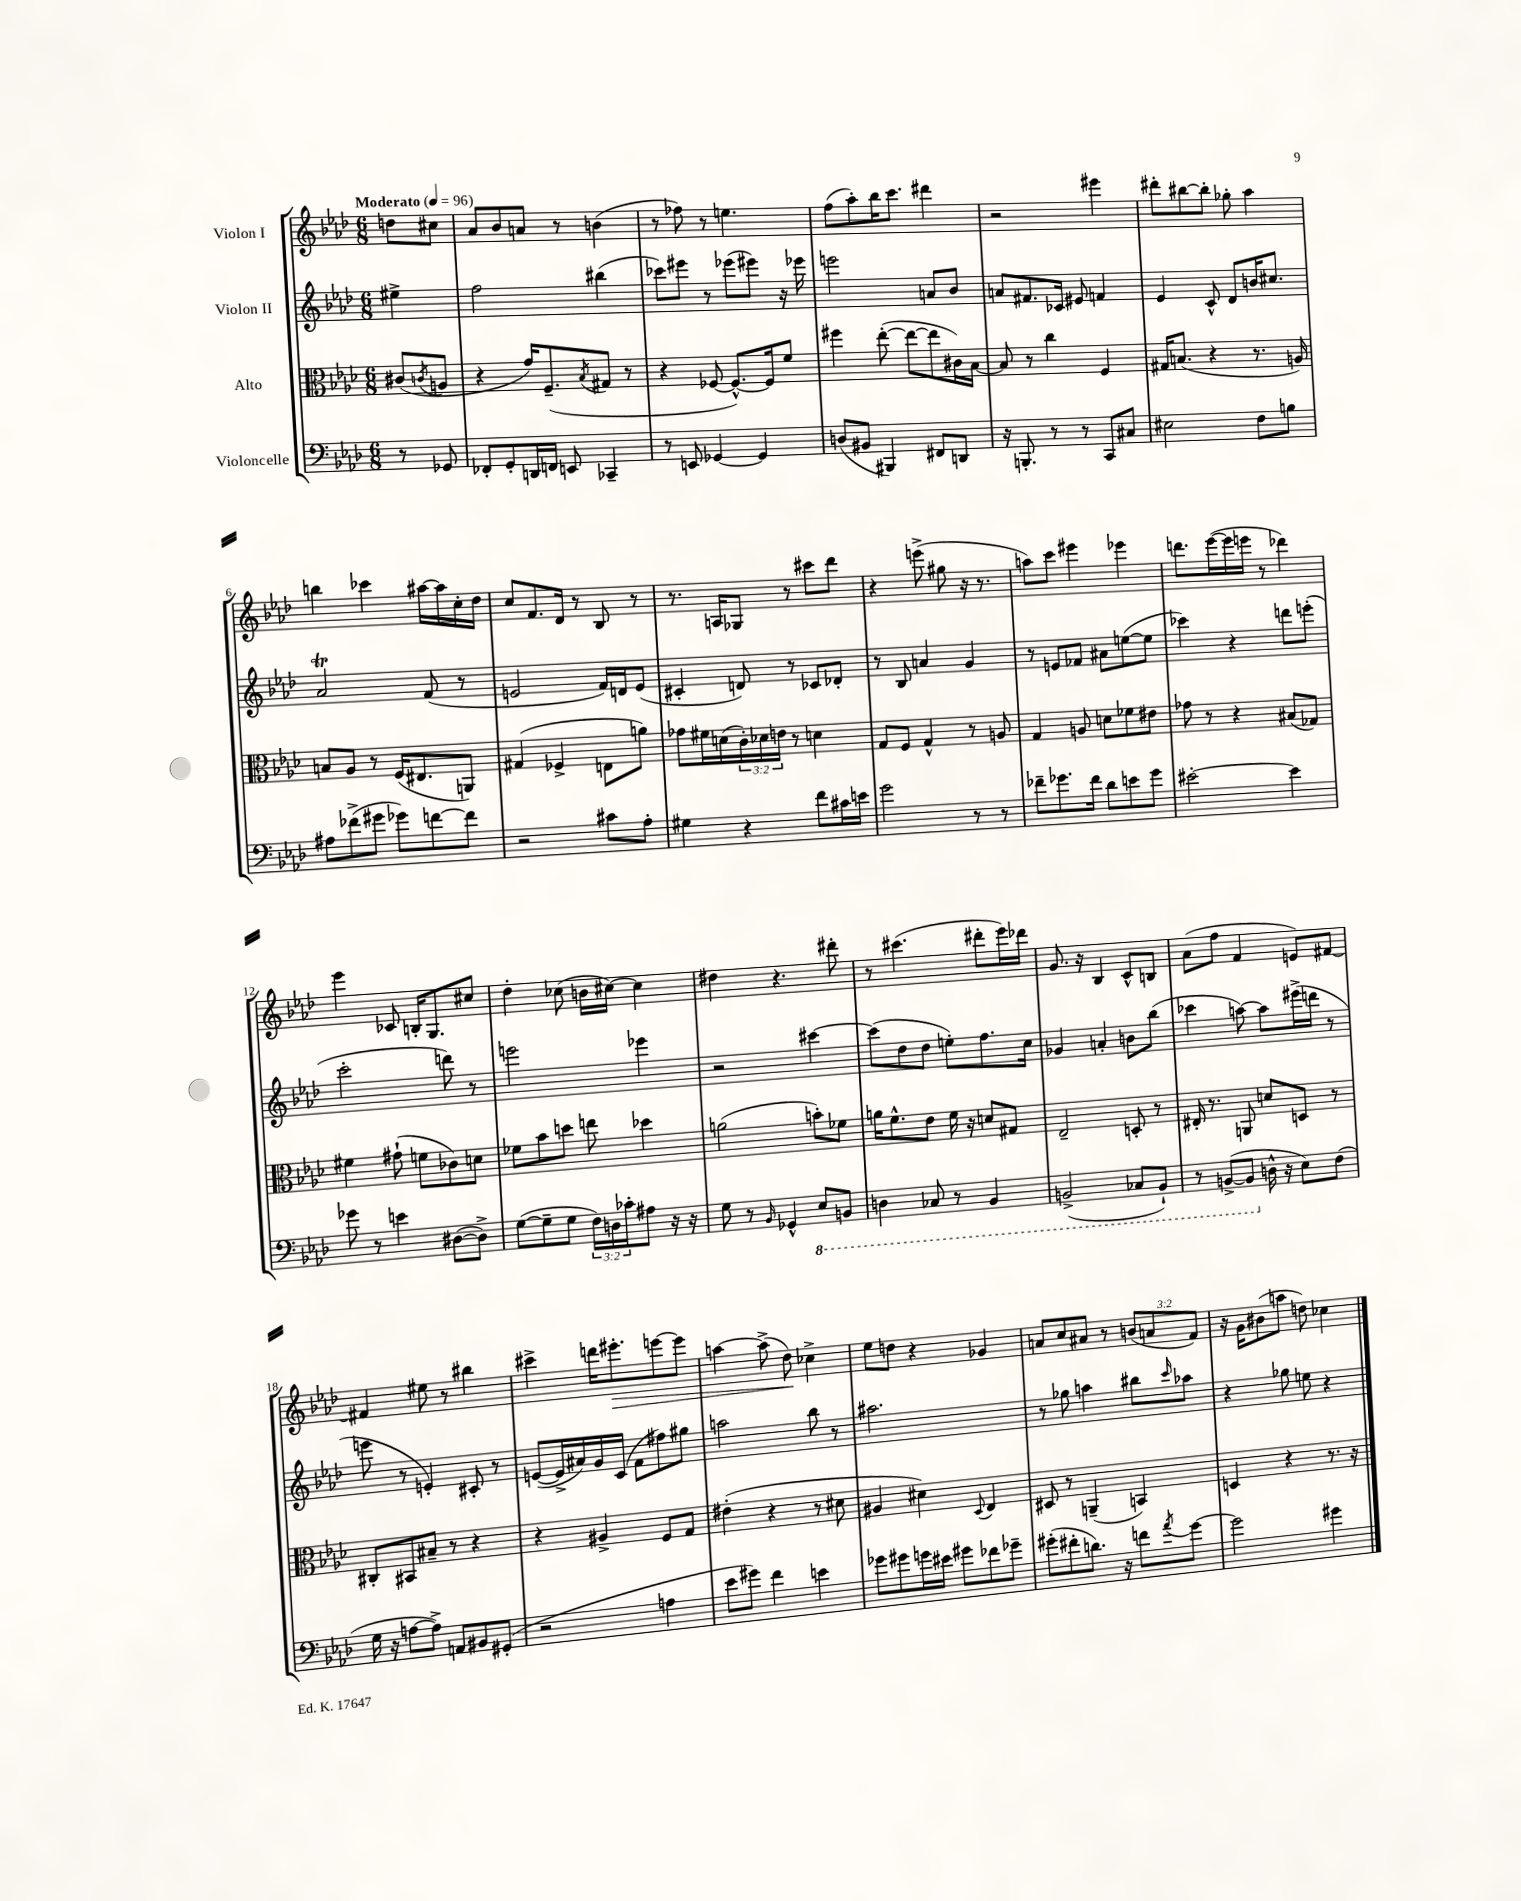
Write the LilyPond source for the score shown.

<<
\new StaffGroup <<
\new Staff = "s0" \with { instrumentName = "Violon I" } {
    \clef treble \key aes \major \numericTimeSignature \time 6/8 \override Staff.TupletNumber.text = #tuplet-number::calc-fraction-text \partial 4 \tempo "Moderato" 4 = 96
    d''8 cis''8 |
    aes'8 bes'8 a'8 r8 b'4( |
    r8 fes''8) r8 e''4. |
    f''8( aes''8-.) bes''16 c'''8. dis'''4 |
    r2 eis'''4 |
    dis'''8-. bis''8~ bis''8-. ges''8-. aes''4 |
    b''4 ces'''4 ais''16~ ais''16 c''16-. des''16 |
    c''8 f'8. des'16 r8 bes8 r8 |
    r8. a16 ges8 r8 cis'''8 des'''8 |
    r4 e'''8->( gis''8 r16 r8. |
    a''8) c'''8 eis'''4 ees'''4 |
    d'''8. ees'''16~( ees'''16 e'''16 r8 des'''4) |
    ees'''4 ces'8 b16-. g8. cis''8 |
    des''4-. ces''8( b'16 cis''16~) cis''4 |
    dis''4 r4. dis'''8-. |
    r8 cis'''4.( dis'''8-. ees'''16) des'''16 |
    g'8. r16 bes4 c'8-^ b8 |
    aes'8( f''8 f'4 e'8) fis'8~ |
    fis'4 eis''8 r8 bis''4 |
    cis'''4-> d'''16 eis'''8.-.\> e'''8~ e'''8 |
    a''4~ a''8->( des''8\!) ces''4-> |
    ees''8 d''8 r4 ges'4 |
    a'8 c''8 ais'8 r8 \tuplet 3/2 { b'8( a'8 f'8) } |
    r16 g'16 bis'8( a''8 d''8) ces''4 \bar "|." |
}
\new Staff = "s1" \with { instrumentName = "Violon II" } {
    \clef treble \key aes \major \numericTimeSignature \time 6/8 \partial 4
    eis''4-> |
    f''2 bis''4( |
    ces'''8) eis'''8 r8 ees'''8( eis'''8) r16 ees'''16 |
    e'''2 a'8 bes'8 |
    a'8 fis'8. ces'16 eis'8 f'4 |
    ees'4 c'8-^ des'8 b'16 cis''8. |
    aes'2\trill f'8( r8 |
    e'2 f'16) d'16 e'8( |
    cis'4-. d'8) r8 ces'8 des'8-. |
    r8 bes8 a'4 g'4 |
    r8 e'8 fes'8 ais'8 e''8~( e''8 |
    ces'''4) r4 d'''8 e'''8-.( |
    c'''2-. d'''8) r8 |
    e'''2 ees'''4 |
    r2 cis'''4~ |
    cis'''8( des''8 des''8 e''8-.) f''8. c''16 |
    ges'4 a'4-. b'8 bes''8( |
    ces'''4 a''8~) a''8 eis'''16->( d'''16 r8 |
    e'''8 r8 e'4-.) cis'8-. r8 |
    e'8~( e'16-> ais'16) g'16 c'16( f'8 fis''8) gis''8 |
    a''2 bes''8 r8 |
    ais''2. |
    r8 ges''8 a''4 bis''8 \grace { c'''16 } aes''8 |
    r4 ges''8 e''8 r4 \bar "|." |
}
\new Staff = "s2" \with { instrumentName = "Alto" } {
    \clef alto \key aes \major \numericTimeSignature \time 6/8 \override Staff.TupletNumber.text = #tuplet-number::calc-fraction-text \partial 4
    cis'8( \acciaccatura { c'8 } a8 |
    r4 g'16) f8.--( \acciaccatura { bes8 } gis8 r8 |
    r4 fes8~ fes8.~-^) fes16 f'8 |
    fis''4 ees''8~-.( ees''8~ ees''8 cis'16) bes16~ |
    bes8 r8 c''4 f4 |
    gis16 b8.( r4 r8. a16) |
    b8 aes8 r8 f16( eis8. a,8) |
    gis4( fes4-> e8 a'8) |
    ges'8 fis'16 d'16( \tuplet 3/2 { c'16-.) des'16 e'16 } r8 d'4 |
    g8 f8 g4-^ r8 a8 |
    g4 a8 d'8 fes'8 eis'8 |
    ges'8 r8 r4 bis8( ges8) |
    fis'4 gis'8-!( f'8 ces'8) d'8 |
    fes'8 bes'8 d''8 e''8 des''4 |
    a'2( b'8-.) fes'8 |
    a'16 f'8.-^ ees'8 f'16 r16 d'8 gis8 |
    ees2-- d8-. r8 |
    eis16-. r8. a,8 d'8 d8 r8 |
    cis8-. bis,8 bis8-- r8 r4 |
    r4 ais4-> f8 g8 |
    eis'4-.( r4 r8 dis'8 |
    ais4 dis'4) \appoggiatura { des8 } ees4 |
    dis8 r8 a,4--( b,4) |
    d4 r4 r8. r16 \bar "|." |
}
\new Staff = "s3" \with { instrumentName = "Violoncelle" } {
    \clef bass \key aes \major \numericTimeSignature \time 6/8 \override Staff.TupletNumber.text = #tuplet-number::calc-fraction-text \partial 4
    r8 ges,8 |
    fes,8-. g,8-. d,16 f,16 e,8 ces,4-- |
    r8 e,8 ges,4~ ges,4 |
    d8( bis,8 bis,,4) fis,8 d,8 |
    r16 b,,8.-. r8 r8 c,8 cis8 |
    eis2 f8 b8 |
    ais8 fes'8->( gis'8 ges'8) f'8~ f'8 |
    r2 cis'8 aes8-. |
    gis4 r4 f'8 cis'16 e'16 |
    g'2 r8 r8 |
    fes'8-- ges'8. fes'16 des'8 e'8 ges'8 |
    eis'2~-. eis'4 |
    ges'8 r8 e'4 dis8~( dis8->) |
    g8~( g8-- g8 \tuplet 3/2 { f16) d16 ces'16-. } ais8 r16 r16 |
    g8 r8 \grace { bes,16 } ges,4-^ \ottava #-1 ees,8 b,,8 |
    d,4 ces,8 r8 bes,,4 |
    b,,2->( ces,8 b,,8-!) |
    r8 b,,8~->( b,,8 \ottava #0 d16-^ r16 ees8) f8( |
    g16 r16 a8~ a8->) a,8 bis,8 gis,8-.( |
    r2 a4 |
    ees'8 gis'8) f'4 e'4 |
    ges'8 gis'8 g'16 eis'16 gis'8 fes'8 ges'8-- |
    gis'8-.( fis'8-. d'8.) r16 f'8 \acciaccatura { aes'8 } gis'8~ |
    gis'2 gis'4 \bar "|." |
}
>>
>>
